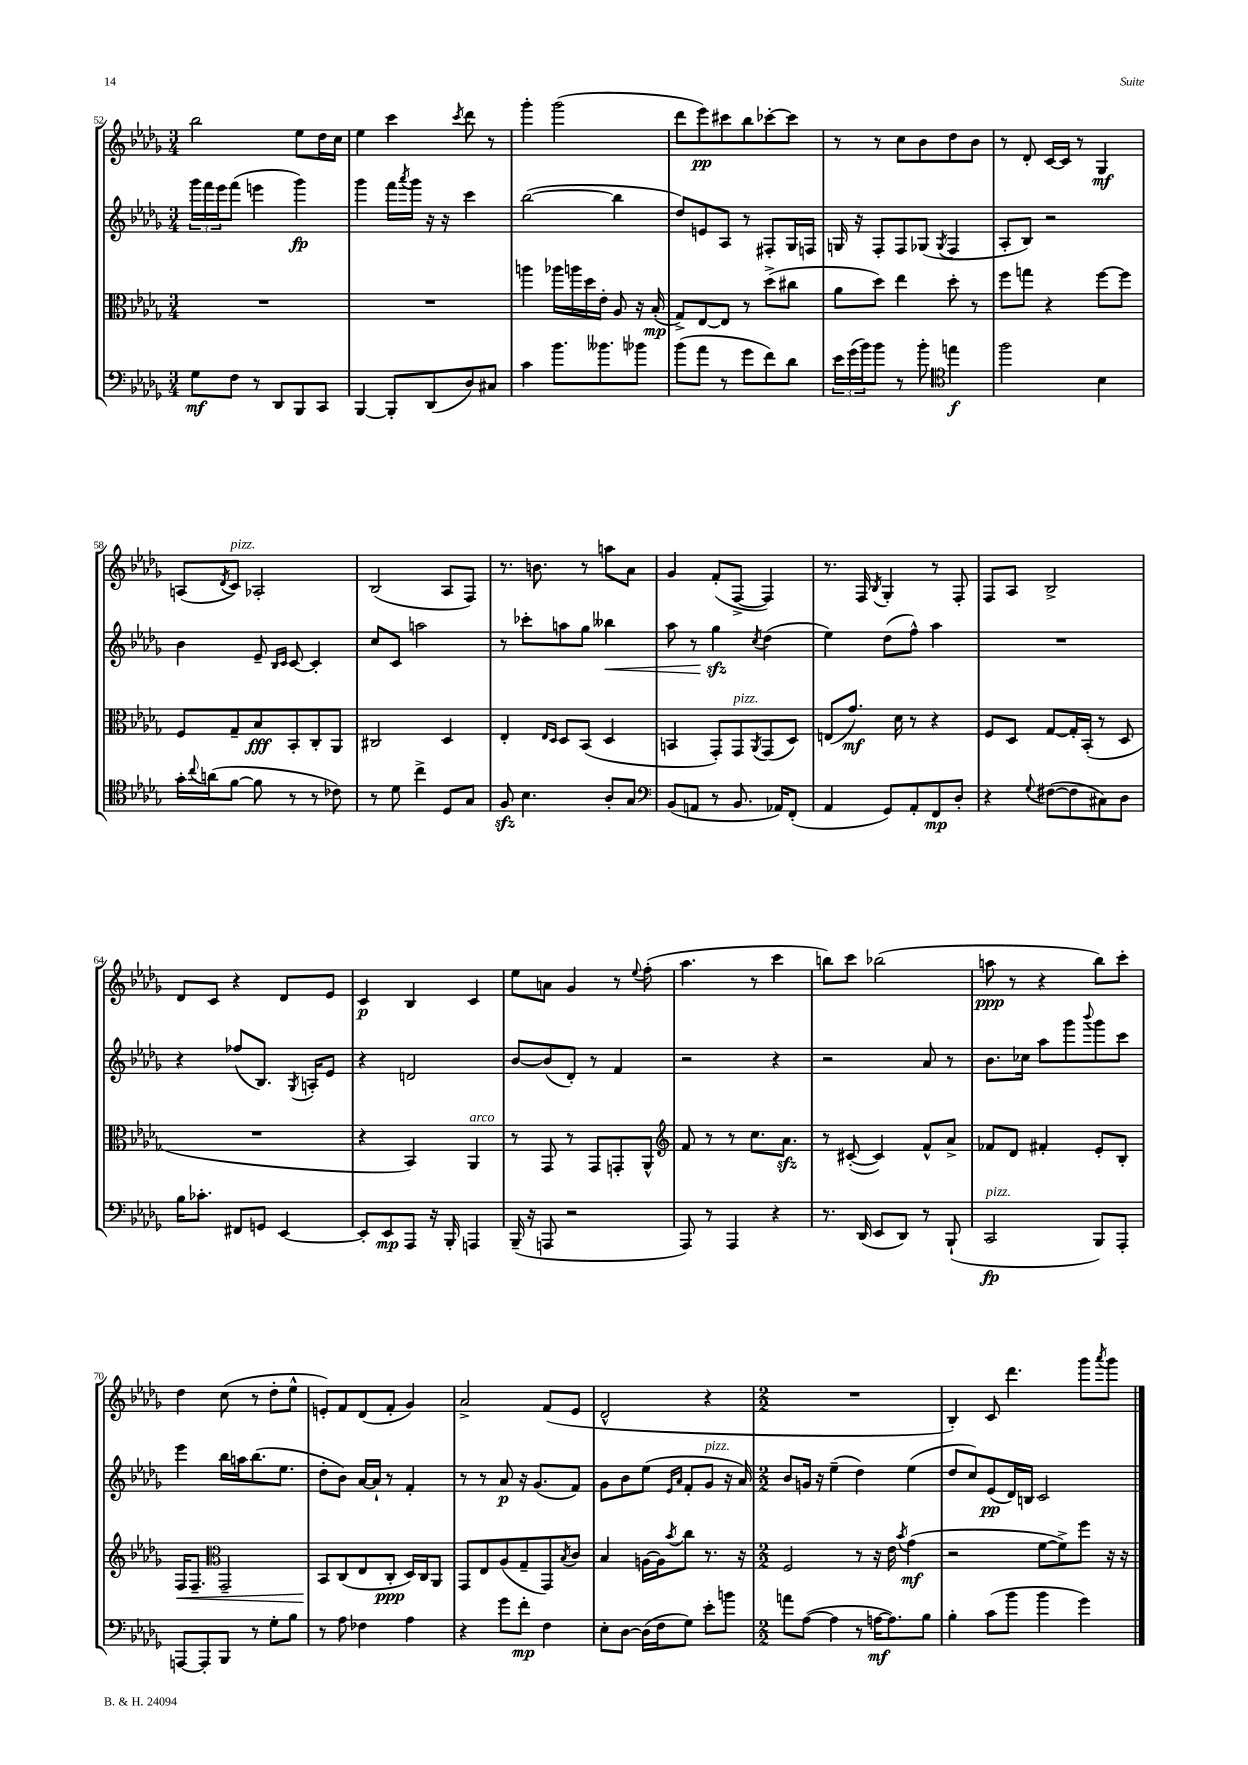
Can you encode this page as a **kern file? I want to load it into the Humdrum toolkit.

**kern	**kern	**kern	**kern
*staff4	*staff3	*staff2	*staff1
*clefF4	*clefC3	*clefG2	*clefG2
*k[b-e-a-d-g-]	*k[b-e-a-d-g-]	*k[b-e-a-d-g-]	*k[b-e-a-d-g-]
*M3/4	*M3/4	*M3/4	*M3/4
8G-	2.r	24ggg-	2bb-
.	.	24fff	.
.	.	24eee-	.
8F	.	(8fff	.
8r	.	4eee	.
8DD-	.	.	.
8BBB-	.	4ggg-)	8ee-
8CC	.	.	16dd-
.	.	.	16cc
=	=	=	=
[4BBB-	2.r	4ggg-	4ee-
8BBB-']	.	16fff	4ccc
.	.	8qaaa-	.
.	.	16ggg-	.
(8DD-	.	16r	.
.	.	16r	.
.	.	.	8qccc
8D-)	.	4ccc	8ddd-
8C#	.	.	8r
=	=	=	=
4c	4aa	([2bb-	4ggg-'
8.b-	16aa-	.	(2ggg-
.	16aa	.	.
.	16dd-	.	.
8.b--	16e-'	.	.
.	8A-	4bb-]	.
8b-	16r	.	.
.	(16B-'	.	.
=	=	=	=
(8b-	8G-^)	8dd-)	8ddd-
8a-	[8E-	8e	8eee-)
8r	8E-]	8A-	8ccc#
8g-	8r	8r	8bb-
8f)	(8dd-^	8F#'	[8ccc-'
8d-	8cc#	16G-	8ccc-]
.	.	16F	.
=	=	=	=
24e-	8a-	16G	8r
(24g-	.	.	.
.	.	16r	.
24b-)	.	.	.
8b-	8dd-)	8F'	8r
8r	4ee-	8F	8cc
8b-'	.	(8G-	8b-
*clefC4	*	*	*
.	.	8qG-	.
4ee	8dd-'	4F	8dd-
.	8r	.	8b-
=	=	=	=
2ff	8ff	8A-'	8r
.	8gg	8B-)	8d-'
.	4r	2r	[16c
.	.	.	16c]
.	.	.	8r
4B-	[8ff	.	4G-
.	8ff]	.	.
=	=	=	=
16g-'	8F	4b-	(8A
8qqcc	.	.	.
(16a	.	.	.
.	.	.	8qd-
[8f	8G-~	.	8c)
8f]	8B-	8e-~	2A-'
.	.	16qqB-	.
.	.	16qqc	.
8r	8BB-'	[8c	.
8r	8C'	4c']	.
8c-)	8AA-	.	.
=	=	=	=
8r	2C#	8cc	(2B-
8d-	.	8c	.
4cc^	.	2aa	.
8D-	4D-	.	8A-
8G-	.	.	8F)
=	=	=	=
8F	4E-'	8r	8.r
4.B-	.	8ccc-'	.
.	.	.	8.b
.	16qqE-	.	.
.	16qqD-	.	.
.	8D-	8aa	.
.	(8BB-	8gg-	8r
8A-'	4D-	4bb--	8aa
8G-	.	.	8a-
=	=	=	=
*clefF4	*	*	*
(8BB-	4BB	8aa-	4g-
8AA	.	8r	.
8r	8GG-')	4gg-	(8f'
8.BB-	8GG-	.	[8F^
.	8qAA-	8qcc	.
.	(8GG-	(4dd-	4F])
16AA-)	.	.	.
(8FF'	8D-)	.	.
=	=	=	=
4AA-	(8E	4ee-)	8.r
.	8.g-)	.	.
.	.	.	16F
.	.	.	8qB-
8GG-)	.	(8dd-	4G-'
.	16d-	.	.
8AA-'	8r	8ff^^)	.
8FF	4r	4aa-	8r
8D-'	.	.	8F'
=	=	=	=
4r	8F	2.r	8F
.	8D-	.	8A-
8qqG-	.	.	.
([8F#	[8G-	.	2B-^
8F#]	16G-']	.	.
.	(16BB-'	.	.
8C#)	8r	.	.
8D-	8D-	.	.
=	=	=	=
16B-	2.r	4r	8d-
8.c-'	.	.	.
.	.	.	8c
8FF#	.	(8ff-	4r
8GG	.	8.B-)	.
[4EE-	.	.	8d-
.	.	8qG-	.
.	.	16A'	.
.	.	8e-	8e-
=	=	=	=
8EE-']	4r	4r	4c
8EE-	.	.	.
8AAA-	4BB-)	2d	4B-
16r	.	.	.
16BBB-'	.	.	.
4AAA	4AA-	.	4c
=	=	=	=
(16BBB-~	8r	[8b-	8ee-
16r	.	.	.
8AAA	8GG-	(8b-]	8a
2r	8r	8d-')	4g-
.	8GG-	8r	.
.	8GG'	4f	8r
.	.	.	8qqee-
.	8AA-^^	.	(8ff'
=	=	=	=
*	*clefG2	*	*
8AAA-)	8f	2r	4.aa-
8r	8r	.	.
4AAA-	8r	.	.
.	8.cc	.	8r
4r	.	4r	4ccc
.	8.a-	.	.
=	=	=	=
8.r	8r	2r	8bb)
.	([8c#'	.	8ccc
(16DD-	.	.	.
8EE-	4c#])	.	(2bb-
8DD-)	.	.	.
8r	8f^^	8a-	.
(8BBB-`	8a-^	8r	.
=	=	=	=
2CC	8f-	8.b-	8aa
.	8d-	.	8r
.	.	16cc-	.
.	4f#'	8aa-	4r
.	.	8ggg-	.
.	.	8qqbbb-	.
8BBB-)	8e-'	8ggg-	8bb-)
8AAA-'	8B-'	8ccc	8ccc'
=	=	=	=
[8AAA	16F	4eee-	4dd-
.	8.F~	.	.
8AAA']	.	.	.
*	*clefC3	*	*
8BBB-	2GG-~	16bb-	(8cc
.	.	16aa	.
8r	.	(8.bb-	8r
8G-'	.	.	8dd-'
.	.	8.ee-	.
8B-	.	.	8ee-^^
=	=	=	=
8r	8BB-	8dd-'	8e')
8A-	(8C	8b-)	8f
4F-	8E-	[16a-	(8d-
.	.	16a-`]	.
.	8C'	8r	8f'
4A-	16D-)	4f'	4g-)
.	16C	.	.
.	8AA-	.	.
=	=	=	=
4r	8GG-	8r	2a-^
.	8E-	8r	.
8g-	(8A-	8a-	.
8f'	8G-~	16r	.
.	.	(8.g-	.
4F	8GG-)	.	(8f
.	8qB-	.	.
.	8c	8f)	8e-
=	=	=	=
8E-'	4B-	8g-	2d-^^
[8D-	.	8b-	.
(16D-]	[16A	(8ee-	.
16F	16A]	.	.
.	.	16qqe-	.
.	8qb-	16qqa-	.
8G-)	8cc	8f'	.
8e-'	8.r	8g-	4r
8b	.	16r	.
.	16r	16a-)	.
=	=	=	=
*M2/2	*M2/2	*M2/2	*M2/2
8a	2F	8b-	1r
([8A-	.	16g	.
.	.	16r	.
4A-]	.	(4ee-~	.
8r	8r	4dd-)	.
[16A	16r	.	.
8.A])	16e-	.	.
.	8qb-	.	.
.	(4g-	(4ee-	.
8B-	.	.	.
=	=	=	=
4B-'	2r	8dd-	4B-')
.	.	8cc)	.
(8c	.	(8e-	8c
8b-	.	16d-)	4.ddd-
.	.	16B	.
4b-	[8f	2c	.
.	8f^])	.	.
4g-)	8ff	.	8ggg-
.	.	.	8qaaa-
.	16r	.	8ggg-
.	16r	.	.
==	==	==	==
*-	*-	*-	*-
